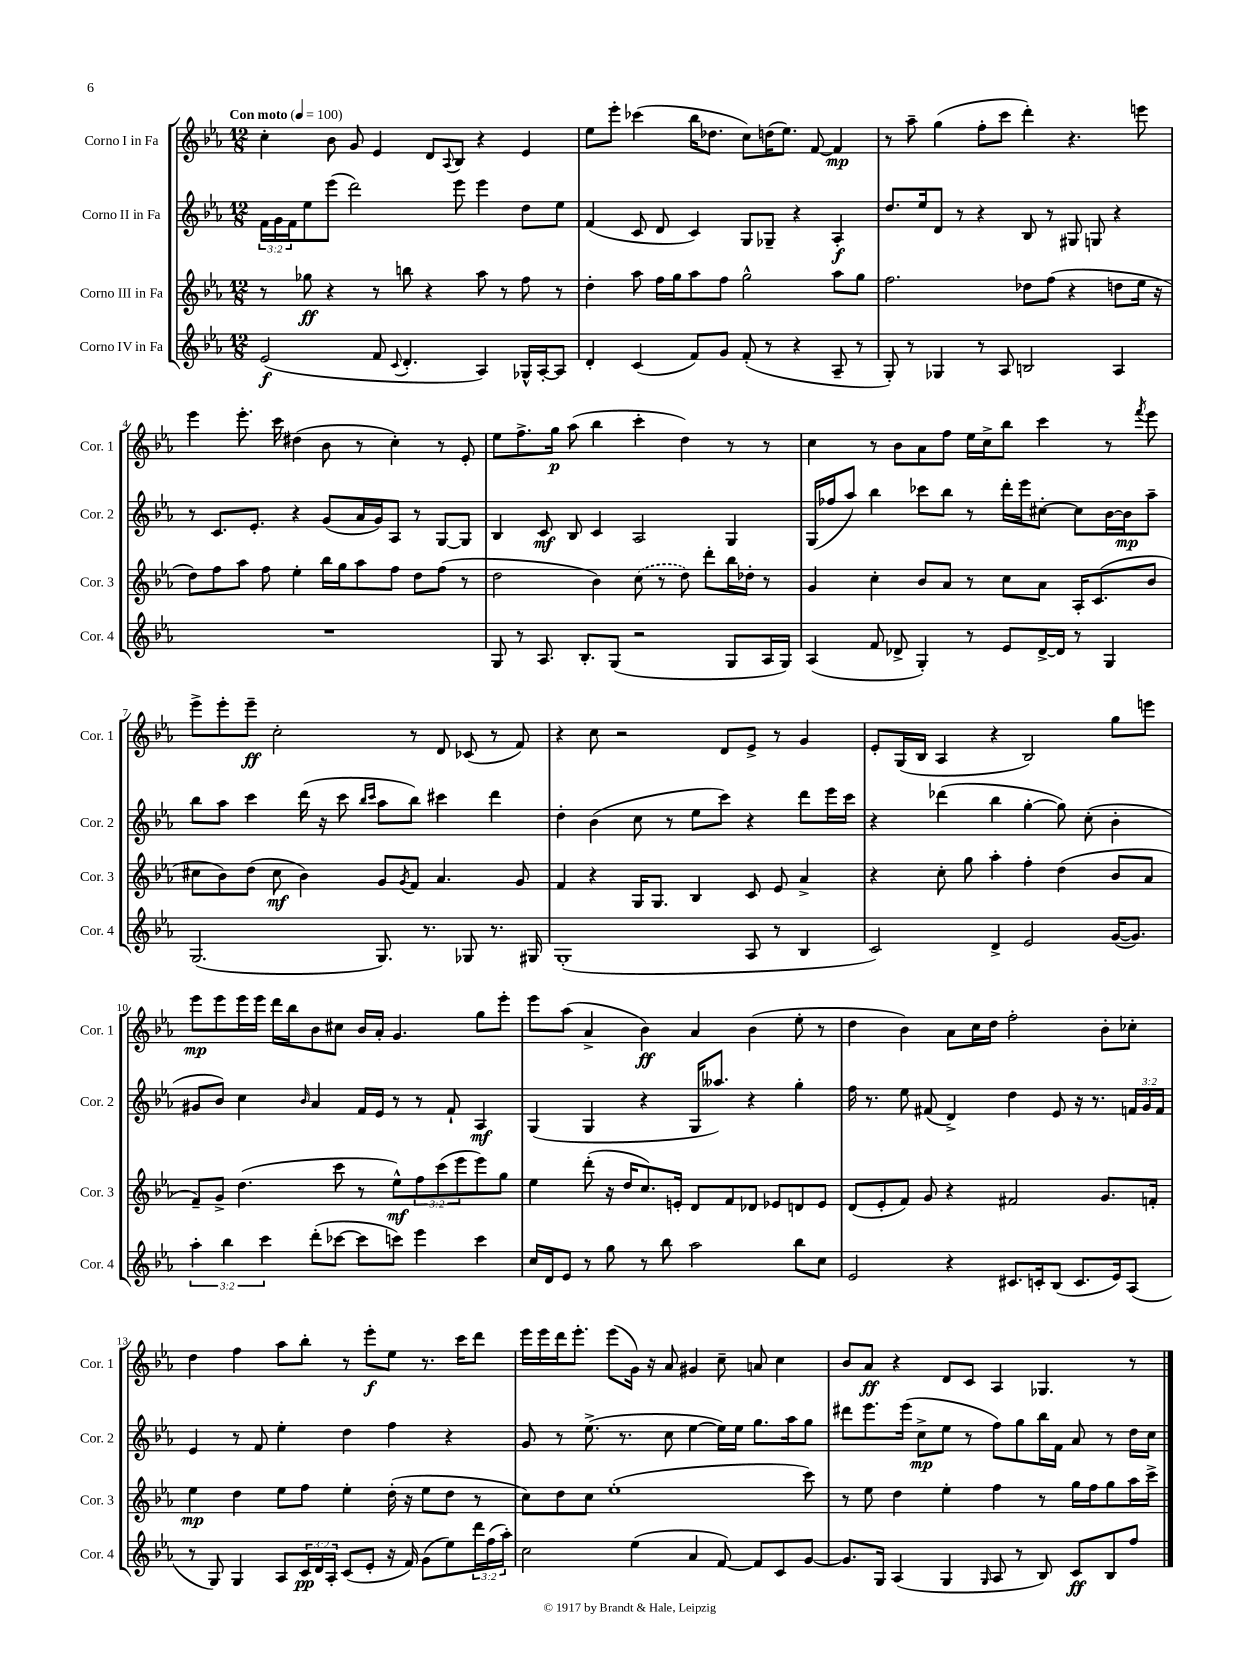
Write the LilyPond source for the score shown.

<<
\new StaffGroup <<
\new Staff = "s0" \with { instrumentName = "Corno I in Fa" shortInstrumentName = "Cor. 1" } {
    \clef treble \key ees \major \numericTimeSignature \time 12/8 \tempo "Con moto" 4 = 100
    c''4-. bes'8 g'8 ees'4 d'8 \appoggiatura { aes8 } bes8 r4 ees'4 |
    ees''8 ees'''8-. ces'''4( bes''16 des''8. c''8) d''16( ees''8.) f'8~ f'4\mp |
    r8 aes''8-- g''4( f''8-. c'''8 d'''4-.) r4. e'''8 |
    ees'''4 ees'''8.-. c'''16 dis''4( bes'8 r8 c''4-.) r8 ees'8-. |
    ees''8 f''8.-> g''16\p aes''8( bes''4 c'''4-. d''4) r8 r8 |
    c''4 r8 bes'8 aes'8 f''8 ees''16 c''16-> bes''8 c'''4 r8 \acciaccatura { f'''8 } ees'''8 |
    ees'''8-> ees'''8-. ees'''8--\ff c''2-. r8 d'8 ces'8( r8 f'8) |
    r4 c''8 r2 d'8 ees'8-> r8 g'4 |
    ees'8-. g16( bes16 aes4 r4 bes2) g''8 e'''8 |
    ees'''8\mp ees'''8 ees'''16 ees'''16 d'''16 bes''16 bes'8 cis''8 bes'16 aes'16-. g'4. g''8 ees'''8-. |
    ees'''8 aes''8( aes'4-> bes'4\ff) aes'4 bes'4( ees''8-. r8 |
    d''4 bes'4) aes'8 c''16 d''16 f''2-. bes'8-. ces''8-. |
    d''4 f''4 aes''8 bes''8-. r8 ees'''8-.\f ees''8 r8. c'''16 d'''8 |
    ees'''16 ees'''16 d'''16 ees'''8.-. ees'''8( g'16) r16 aes'8 gis'4 c''8-- a'8 c''4 |
    bes'8 aes'8\ff r4 d'8 c'8 aes4 ges4. r8 \bar "|." |
}
\new Staff = "s1" \with { instrumentName = "Corno II in Fa" shortInstrumentName = "Cor. 2" } {
    \clef treble \key ees \major \numericTimeSignature \time 12/8 \override Staff.TupletNumber.text = #tuplet-number::calc-fraction-text
    \tuplet 3/2 { f'16 g'16 f'16 } ees''8 ees'''8( d'''2) ees'''8 ees'''4 d''8 ees''8 |
    f'4( c'8 d'8 c'4) g8 ges8-- r4 aes4-.\f |
    d''8. ees''16 d'8 r8 r4 bes8 r8 gis8 g8 r4 |
    r8 c'8. ees'8.-. r4 g'8( aes'16 g'16) aes8 r8 g8~ g8 |
    bes4 c'8\mf bes8 c'4 aes2 g4 |
    g16( fes''16 aes''8) bes''4 ces'''8 bes''8 r8 d'''16-. ees'''16 cis''8~-. cis''8 bes'16~ bes'16\mp aes''8-- |
    bes''8 aes''8 c'''4 d'''16( r16 c'''8 \grace { bes''16 c'''16 } aes''8 bes''8) cis'''4 d'''4 |
    d''4-. bes'4( c''8 r8 ees''8 c'''8) r4 d'''8 ees'''16 c'''16 |
    r4 des'''4( bes''4 g''4~-. g''8) c''8-.( bes'4-. |
    gis'8 bes'8) c''4 \grace { bes'16 } aes'4 f'16 ees'16 r8 r8 f'8-! aes4\mf |
    g4( g4 r4 g16 aeses''8.) r4 g''4-. |
    f''16 r8. ees''8 fis'8( d'4->) d''4 ees'8 r16 r8. \tuplet 3/2 { f'16 g'16 f'16 } |
    ees'4 r8 f'8 ees''4-. d''4 f''4 r4 |
    g'8 r8 ees''8.->( r8. c''8 ees''4~ ees''16) ees''16 g''8. aes''16 g''8 |
    dis'''8 ees'''8. ees'''16( c''8->\mp ees''8 r8 f''8) g''8 bes''16 f'16 aes'8 r8 d''16 c''16 \bar "|." |
}
\new Staff = "s2" \with { instrumentName = "Corno III in Fa" shortInstrumentName = "Cor. 3" } {
    \clef treble \key ees \major \numericTimeSignature \time 12/8 \override Staff.TupletNumber.text = #tuplet-number::calc-fraction-text
    r8 ges''8\ff r4 r8 b''8 r4 aes''8 r8 f''8 r8 |
    d''4-. aes''8 f''16 g''16 aes''8 f''8 g''2-^ aes''8 g''8 |
    f''2. des''8 f''8( r4 d''8 ees''16 r16 |
    d''8) f''8 aes''8 f''8 ees''4-. bes''16 g''16 aes''8 f''8 d''8 f''8( r8 |
    d''2 bes'4) \once \slurDashed c''8( r8 d''8) d'''8-. bes''16 des''16-. r8 |
    g'4 c''4-. bes'8 aes'8 r8 c''8 aes'8 aes16-. c'8.( bes'8 |
    cis''8 bes'8) d''8( cis''8\mf bes'4) g'8 \acciaccatura { g'8 } f'8 aes'4. g'8 |
    f'4 r4 g16 g8. bes4 c'8 ees'8 aes'4-> |
    r4 c''8-. g''8 aes''4-. f''4-. d''4( bes'8 aes'8 |
    f'8--) g'8-> d''4.( c'''8 r8 ees''8-^\mf) \tuplet 3/2 { f''8 c'''8( ees'''8 } ees'''8) g''8 |
    ees''4 d'''8-.( r16 d''16 c''8.) e'16-. d'8 f'8 des'8 ees'8 d'8 ees'8 |
    d'8( ees'8-. f'8) g'8 r4 fis'2 g'8. f'16-. |
    ees''4\mp d''4 ees''8 f''8 ees''4-. d''16-.( r16 ees''8 d''8 r8 |
    c''8) d''8 c''8 ees''1-.( c'''8) |
    r8 ees''8 d''4 ees''4-. f''4 r8 g''16 f''16 g''8 aes''16 c'''16-> \bar "|." |
}
\new Staff = "s3" \with { instrumentName = "Corno IV in Fa" shortInstrumentName = "Cor. 4" } {
    \clef treble \key ees \major \numericTimeSignature \time 12/8 \override Staff.TupletNumber.text = #tuplet-number::calc-fraction-text
    ees'2\f( f'8 \appoggiatura { c'8 } d'4.-. aes4) ges16-^ aes16~-. aes8 |
    d'4-. c'4( f'8) g'8 f'8-.( r8 r4 aes8-- r8 |
    g8-.) r8 ges4 r8 aes8 b2 aes4 |
    R1. |
    g8 r8 aes8. bes8.-. g8( r2 g8 aes16 g16) |
    aes4( f'8 des'8-> g4-.) r8 ees'8 des'16~-> des'16 r8 g4 |
    g2.( g8.) r8. ges8 r8. gis16 |
    g1-.( aes8 r8 bes4 |
    c'2) d'4-> ees'2 g'16~( g'8.) |
    \tuplet 3/2 { aes''4-. bes''4 c'''4 } d'''8-.( ces'''8~ ces'''8 c'''8) ees'''4 c'''4 |
    c''16 d'16 ees'8 r8 g''8 r8 bes''8 aes''2 bes''8 c''8 |
    ees'2 r4 cis'8. c'16-. bes8( c'8. ees'16) aes8( |
    r8 g8) g4 aes8 \tuplet 3/2 { c'16\pp d'16 aes16-. } c'8( ees'8-. r16 f'16) g'8( ees''8) \tuplet 3/2 { d'''16 f''16( aes''16-.) } |
    c''2 ees''4( aes'4 f'8~) f'8 c'8 g'8~ |
    g'8. g16 aes4( g4 \grace { g16 } aes8 r8 bes8) c'8\ff bes8 f''8 \bar "|." |
}
>>
>>
